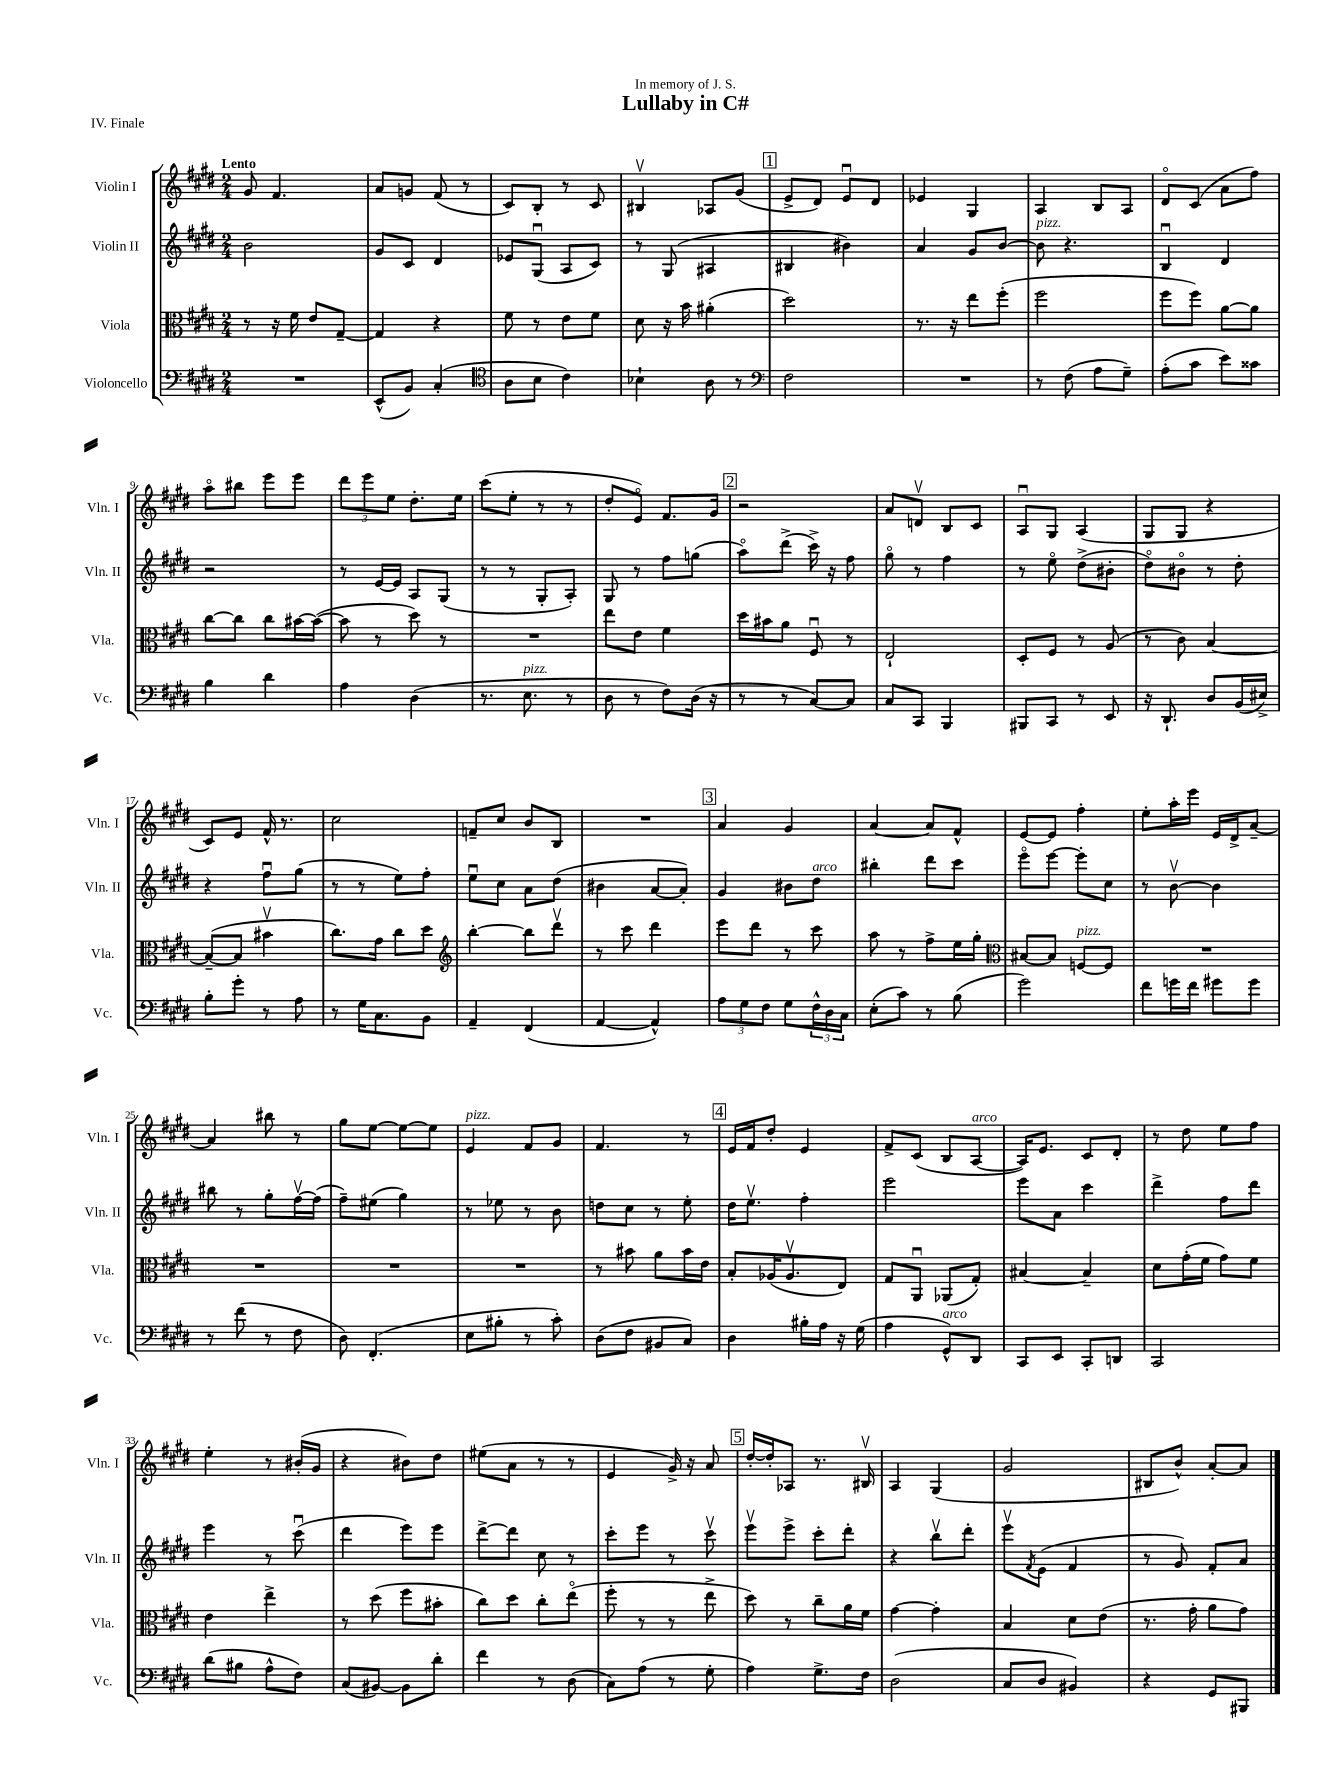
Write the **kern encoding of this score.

**kern	**kern	**kern	**kern
*staff4	*staff3	*staff2	*staff1
*clefF4	*clefC3	*clefG2	*clefG2
*k[f#c#g#d#]	*k[f#c#g#d#]	*k[f#c#g#d#]	*k[f#c#g#d#]
*M2/4	*M2/4	*M2/4	*M2/4
2r	8r	2b\	8g#/
.	16r	.	4.f#/
.	16f#\	.	.
.	8e/L	.	.
.	[8G#~/J	.	.
=	=	=	=
(8EE^^/L	4G#/]	8g#/L	8a/L
8BB/J)	.	8c#/J	8g/J
(4C#'/	4r	4d#/	(8f#/
.	.	.	8r
=	=	=	=
*clefC4	*	*	*
8A\L	8f#\	8e-/L	8c#/L)
8B\J	8r	(8G#u/J	8B'/J
4c#\)	8e\L	8A/L	8r
.	8f#\J	8c#/J)	8c#/
=	=	=	=
4B-`\	8d#\	8r	4B#v/
.	16r	(8G#/	.
.	16b\	.	.
8A\	(4a#'\	4A#/	8A-/L
8r	.	.	(8g#/J
=	=	=	=
*clefF4	*	*	*
2F#\	2dd#\)	4B#/	8e^/L
.	.	.	8d#/J)
.	.	4b#\)	8eu/L
.	.	.	8d#/J
=	=	=	=
2r	8.r	4a/	4e-/
.	16r	.	.
.	8ee\L	8g#/L	4G#/
.	(8ff#'\J	[8b/J	.
=	=	=	=
8r	2ff#\	8b\]	4A/
(8F#\	.	4.r	.
8A\L	.	.	8B/L
8G#~\J)	.	.	8A/J
=	=	=	=
(8A'\L	8ff#\L	4Bu/	8d#o/L
8c#\J	8ff#\J)	.	(8c#/J
8e\L)	[8a\L	4d#/	8a\L
8c##\J	8a\]J	.	8ff#\J)
=	=	=	=
4B\	[8cc#\L	2r	8aao\L
.	8cc#\]J	.	8bb#\J
4d#\	8cc#\L	.	8eee\L
.	[16b#\L	.	8eee\J
.	(16b#\_JJ	.	.
=	=	=	=
4A\	8b#\]	8r	12ddd#\L
.	.	.	12eee\
.	8r	[16e/LL	.
.	.	.	12ee\J
.	.	16e/]JJ	.
(4D#\	8dd#\)	8A/L	8.dd#'\L
.	8r	(8G#/J	.
.	.	.	16ee\Jk
=	=	=	=
8.r	2r	8r	(8ccc#\L
.	.	8r	8ee'\J
8.E\	.	.	.
.	.	8G#'/L	8r
8r	.	8A'/J)	8r
=	=	=	=
8D#\	8ee\L	8G#/	8dd#'/L
8r	8e\J	8r	8eo/J)
8F#\L)	4f#\	8ff#\L	8.f#/L
(16D#\Jk	.	(8gg\J	.
16r	.	.	16g#/Jk
=	=	=	=
8r	16dd#\LL	8aao\L)	2r
.	16b#\J	.	.
8r	8a\J	(8ddd#^\J	.
[8C#/L)	8F#u/	16ccc#^\)	.
.	.	16r	.
8C#/]J	8r	8ff#\	.
=	=	=	=
8C#/L	2E`/	8gg#o\	8a/L
8CC#/J	.	8r	8dv/J
4BBB/	.	4ff#\	8B/L
.	.	.	8c#/J
=	=	=	=
8BBB#/L	8D#'/L	8r	8Au/L
8CC#/J	8F#/J	8eeo\	8G#/J
8r	8r	(8dd#^\L	(4A/
8EE/	(8A/	8b#'\J	.
=	=	=	=
16r	8r	8dd#o\L)	8G#/L
8.DD#`/	.	.	.
.	8c#\)	8b#o\J	8G#/J
8D#/L	[4B/	8r	4r
(16BB/L	.	8dd#'\	.
16E#^/JJ)	.	.	.
=	=	=	=
8B'\L	(8B~/_L	4r	8c#/L)
8g#'\J	8B/]J	.	8e/J
8r	4b#v\	8ff#u\L	16f#^^/
.	.	.	8.r
8A\	.	(8gg#\J	.
=	=	=	=
8r	8.cc#\L)	8r	2cc#\
16G#\LK	.	8r	.
8.C#\	16g#\Jk	.	.
.	8cc#\L	8ee\L)	.
8BB\J	8dd#\J	8ff#'\J	.
=	=	=	=
*	*clefG2	*	*
4AA~/	[4bb'\	8eeu\L	8f~/L
.	.	8cc#\J	8cc#/J
(4FF#/	8bb\]L	8a\L	8b/L
.	8ddd#v\J	(8dd#\J	8B/J
=	=	=	=
[4AA/	8r	4b#\	2r
.	8ccc#\	.	.
4AA^^/])	4ddd#\	[8a/L	.
.	.	8a'/]J)	.
=	=	=	=
12A\L	8eee\L	4g#/	4a/
12G#\	.	.	.
.	8ddd#\J	.	.
12F#\J	.	.	.
8G#\L	8r	8b#\L	4g#/
24F#^^\L	8ccc#\	8dd#\J	.
24D#\	.	.	.
24C#\JJ	.	.	.
=	=	=	=
(8E'\L	8aa\	4bb#'\	[4a/
8c#\J)	8r	.	.
8r	8ff#^\L	8ddd#\L	8a/]L
(8B\	16ee\L	8ccc#\J	8f#^^/J
.	16gg#'\JJ	.	.
=	=	=	=
*	*clefC3	*	*
2g#\)	[8B#/L	8eeeo\L	[8e/L
.	8B#/]J	[8eee\J	8e/]J
.	[8F/L	8eee'\]L	4ff#'\
.	8F/]J	8cc#\J	.
=	=	=	=
8f#\L	2r	8r	8ee'\L
16g\L	.	[8bv\	16aa'\L
16f#\JJ	.	.	16eee\JJ
8g#\L	.	4b\]	16e/LL
.	.	.	16d#^/J
8g#\J	.	.	[8a~/J
=	=	=	=
8r	2r	8bb#\	4a/]
(8f#\	.	8r	.
8r	.	8gg#'\L	8bb#\
8F#\	.	[16ff#v\L	8r
.	.	(16ff#\]JJ	.
=	=	=	=
8D#\)	2r	8ff#~\L)	8gg#\L
(4.FF#'/	.	(8ee#\J	[8ee\J
.	.	4gg#\)	8ee\_L
.	.	.	8ee\]J
=	=	=	=
8E\L	2r	8r	4e/
8B#'\J	.	8ee-\	.
8r	.	8r	8f#/L
8c#'\)	.	8b\	8g#/J
=	=	=	=
(8D#\L	8r	8dd\L	4.f#/
8F#\J	8b#\	8cc#\J	.
8BB#/L	8a\L	8r	.
8C#/J)	16b#\L	8ee'\	8r
.	16e\JJ	.	.
=	=	=	=
4D#\	8B'/L	16dd#\LK	16e/LL
.	.	8.eev\J	16f#/J
.	(16A-/K	.	8dd#'/J
.	8.A-v/	.	.
16B#'\LL	.	4ff#'\	4e/
16A\JJ	.	.	.
16r	8E/J)	.	.
(16G#\	.	.	.
=	=	=	=
4A\	8G#/L	2eee\	8f#^/L
.	8AAu/J	.	(8c#/J
8GG#^^/L)	(8AA-/L	.	8B/L
8DD#/J	8G#'/J)	.	[8A/J
=	=	=	=
8CC#/L	[4B#/	8eee\L	16A/]LK)
.	.	.	8.e/J
8EE/J	.	8a\J	.
8CC#'/L	4B#~/]	4ccc#\	8c#/L
8DD/J	.	.	8d#'/J
=	=	=	=
2CC#/	8d#\L	4ddd#^\	8r
.	(16g#'\L	.	8dd#\
.	16f#\JJ	.	.
.	8g#\L)	8ff#\L	8ee\L
.	8f#\J	8ddd#\J	8ff#\J
=	=	=	=
(8d#\L	4e\	4eee\	4ee'\
8B#\J	.	.	.
8A^^\L	4ee^\	8r	8r
8F#\J)	.	(8ccc#u\	(16b#'/LL
.	.	.	16g#/JJ
=	=	=	=
(8C#/L	8r	4ddd#\	4r
[8BB#/J)	(8dd#\	.	.
8BB#\]L	8ff#\L	8eee\L)	8b#\L)
8d#'\J	8b#'\J	8eee\J	8dd#\J
=	=	=	=
4f#\	8cc#\L)	[8ddd#^\L	(8ee#\L
.	8dd#\J	8ddd#\]J	8a\J
8r	8cc#'\L	8cc#\	8r
(8D#\	(8eeo\J	8r	8r
=	=	=	=
8C#\L)	8ff#'\	8ccc#'\L	4e/
(8A\J	8r	8eee\J	.
8r	8r	8r	16g#^/)
.	.	.	16r
8G#'\	8ee^\	8ccc#v\	8a/
=	=	=	=
4A\)	8dd#\)	8eeev\L	[16dd#'/LL
.	.	.	16dd#'/]J
.	8r	8eee^\J	8A-/J
8.G#^\L	8cc#~\L	8ccc#'\L	8.r
.	16a\L	8ddd#'\J	.
16F#\Jk	16f#\JJ	.	16B#v/
=	=	=	=
(2D#\	[4g#\	4r	4A/
.	4g#'\]	8bbv\L	(4G#/
.	.	8ddd#'\J	.
=	=	=	=
8C#/L	4B/	8eeev\L	2g#/
.	.	8qf#/	.
8D#/J	.	(8e\J	.
4BB#/)	8d#\L	4f#/	.
.	(8e\J	.	.
=	=	=	=
4r	8.r	8r	8B#/L
.	.	8g#/)	8b^^/J)
.	16g#'\	.	.
8GG#/L	8a\L	8f#'/L	[8a'/L
8BBB#/J	8g#\J)	8a/J	8a/]J
==	==	==	==
*-	*-	*-	*-
